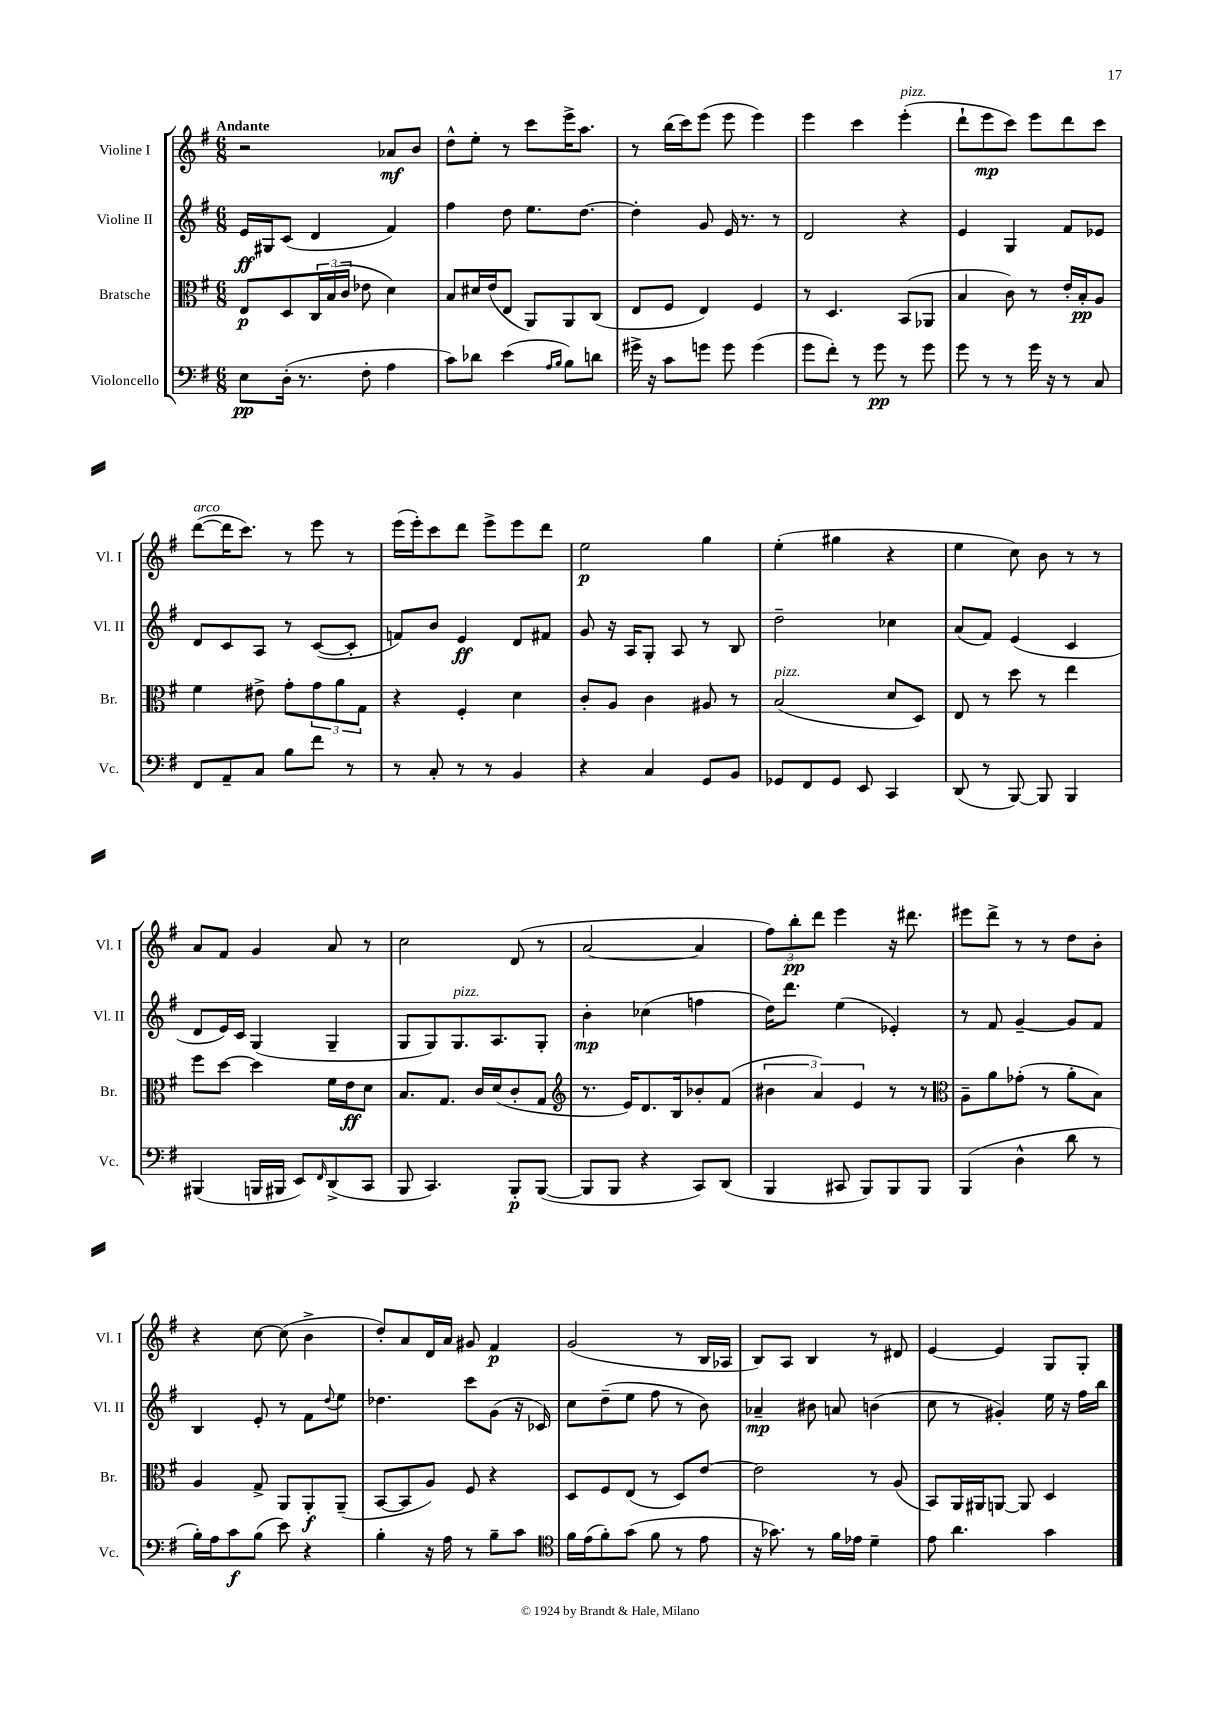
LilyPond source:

<<
\new StaffGroup <<
\new Staff = "s0" \with { instrumentName = "Violine I" shortInstrumentName = "Vl. I" } {
    \clef treble \key g \major \numericTimeSignature \time 6/8 \tempo "Andante"
    r2 aes'8\mf b'8 |
    d''8-^ e''8-. r8 c'''8 e'''16-> a''8. |
    r8 b''16( c'''16) e'''8( e'''8 e'''4) |
    e'''4 c'''4 e'''4-.^\markup { \italic "pizz." }( |
    d'''8-! e'''8\mp c'''8) e'''8 d'''8 c'''8 |
    d'''8~^\markup { \italic "arco" }( d'''16 c'''8.) r8 e'''8 r8 |
    e'''16( e'''16-.) c'''8 d'''8 e'''8-> e'''8 d'''8 |
    e''2\p g''4 |
    e''4-.( gis''4 r4 |
    e''4 c''8) b'8 r8 r8 |
    a'8 fis'8 g'4 a'8 r8 |
    c''2 d'8( r8 |
    a'2~ a'4 |
    \tuplet 3/2 { fis''8) b''8-.\pp d'''8 } e'''4 r16 dis'''8. |
    eis'''8 d'''8-> r8 r8 d''8 b'8-. |
    r4 c''8~ c''8( b'4-> |
    d''8-.) a'8 d'16 a'16 gis'8 fis'4\p |
    g'2( r8 b16 aes16 |
    b8) a8 b4 r8 dis'8 |
    e'4~ e'4 g8 g8-. \bar "|." |
}
\new Staff = "s1" \with { instrumentName = "Violine II" shortInstrumentName = "Vl. II" } {
    \clef treble \key g \major \numericTimeSignature \time 6/8
    e'16\ff gis16 c'8( d'4 fis'4) |
    fis''4 d''8 e''8. d''8.~ |
    d''4-. g'8 e'16 r8. r8 |
    d'2 r4 |
    e'4 g4 fis'8 ees'8 |
    d'8 c'8 a8 r8 c'8~( c'8-. |
    f'8) b'8 e'4\ff d'8 fis'8 |
    g'8 r16 a16 g8-. a8 r8 b8 |
    d''2-- ces''4 |
    a'8( fis'8) e'4( c'4 |
    d'8 e'16) c'16 g4( g4-- |
    g8 g8) g8.^\markup { \italic "pizz." } a8. g8-. |
    b'4-.\mp ces''4( f''4 |
    d''16) d'''8. e''4( ees'4-.) |
    r8 fis'8 g'4~-- g'8 fis'8 |
    b4 e'8-. r8 fis'8 \appoggiatura { d''8 } e''8 |
    des''4. c'''8 g'8( r16 ces'16) |
    c''8 d''8--( e''8 fis''8 r8 b'8) |
    aes'4--\mp bis'8 a'8 b'4( |
    c''8 r8 gis'4-.) e''16 r16 fis''16 b''16 \bar "|." |
}
\new Staff = "s2" \with { instrumentName = "Bratsche" shortInstrumentName = "Br." } {
    \clef alto \key g \major \numericTimeSignature \time 6/8
    e8\p d8 \tuplet 3/2 { c16 b16( c'16 } ees'8 d'4) |
    b8 dis'16 e'16( e8 a,8) a,8 c8( |
    e8 fis8 e4) fis4 |
    r8 d4. b,8( aes,8 |
    b4 c'8) r8 e'16-. b16-.\pp a8 |
    fis'4 eis'8-> g'8-. \tuplet 3/2 { g'8 a'8 g8 } |
    r4 fis4-. d'4 |
    c'8-. a8 c'4 ais8 r8 |
    b2^\markup { \italic "pizz." }( d'8 d8) |
    e8 r8 d''8 r8 e''4 |
    fis''8 d''8~ d''4 fis'16 e'16\ff d'8 |
    b8. g8. c'16 d'16( c'8-. g8 |
    \clef treble r8. e'16) d'8. b16 bes'8-. fis'8( |
    \tuplet 3/2 { bis'4 a'4) e'4 } r8 r8 |
    \clef alto a8-- a'8 ges'8-.( r8 a'8-. b8) |
    a4 g8-> a,8 a,8-.\f a,8--( |
    b,8~ b,8 a8) fis8 r4 |
    d8 fis8 e8( r8 d8) e'8~ |
    e'2 r8 a8( |
    b,8) a,16 ais,16 a,8~ a,8 d4 \bar "|." |
}
\new Staff = "s3" \with { instrumentName = "Violoncello" shortInstrumentName = "Vc." } {
    \clef bass \key g \major \numericTimeSignature \time 6/8
    e8\pp d16-.( r8. fis8-. a4 |
    c'8) des'8 e'4( \grace { a16 b16 } b8) d'8 |
    gis'16-> r16 c'8 g'8 g'8 g'4( |
    g'8 fis'8-.) r8 g'8\pp r8 g'8 |
    g'8 r8 r8 g'16 r16 r8 c8 |
    fis,8 a,8-- c8 b8 fis'8 r8 |
    r8 c8-. r8 r8 b,4 |
    r4 c4 g,8 b,8 |
    ges,8 fis,8 ges,8 e,8 c,4 |
    d,8( r8 b,,8~) b,,8 b,,4 |
    bis,,4( b,,16 bis,,16 e,8) \grace { fis,16 } d,8->( c,8 |
    b,,8 c,4.) b,,8-.\p b,,8~( |
    b,,8 b,,8 r4 c,8) d,8( |
    b,,4 cis,8 b,,8) b,,8 b,,8 |
    b,,4( d4-^ d'8 r8 |
    b16-.) a16 c'8\f b8( e'8) r4 |
    b4-. r16 a16 r8 b8-- c'8 |
    \clef tenor fis'16 e'16( fis'8-.) g'8( fis'8 r8 e'8 |
    r16 ges'8.) r8 fis'16 ees'16 d'4-- |
    e'8 a'4. g'4 \bar "|." |
}
>>
>>
\layout { \context { \Score \remove "Bar_number_engraver" } }
